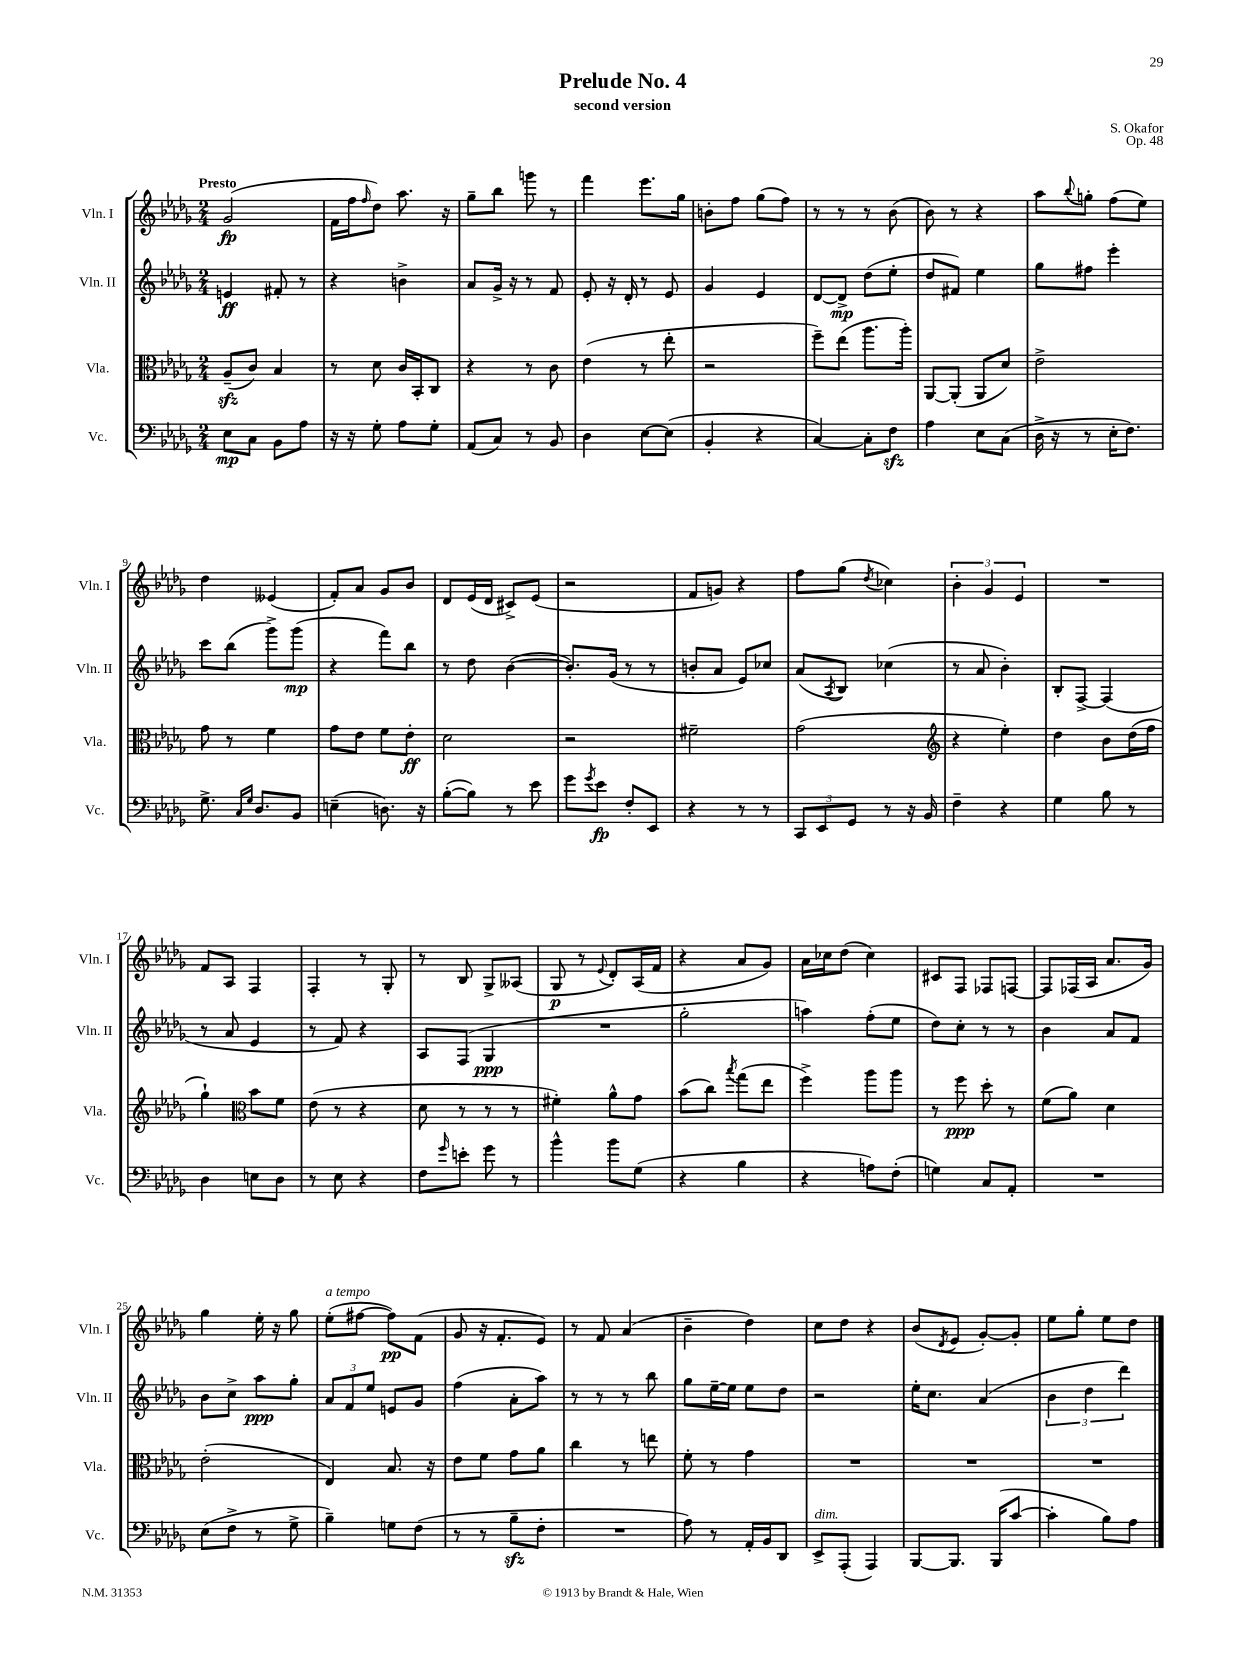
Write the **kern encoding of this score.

**kern	**kern	**kern	**kern
*staff4	*staff3	*staff2	*staff1
*clefF4	*clefC3	*clefG2	*clefG2
*k[b-e-a-d-g-]	*k[b-e-a-d-g-]	*k[b-e-a-d-g-]	*k[b-e-a-d-g-]
*M2/4	*M2/4	*M2/4	*M2/4
8E-	(8A-~	4e	(2g-
8C	8c)	.	.
8BB-	4B-	8f#'	.
8A-	.	8r	.
=	=	=	=
16r	8r	4r	16f
16r	.	.	16ff
.	.	.	16qqff
8G-'	8d-	.	8dd-)
8A-	16c	4b^	8.aa-
.	16BB-'	.	.
8G-'	8C	.	.
.	.	.	16r
=	=	=	=
(8AA-	4r	8a-	8gg-~
8C)	.	16g-^	8bb-
.	.	16r	.
8r	8r	8r	8ggg
8BB-	8c	8f	8r
=	=	=	=
4D-	(4e-	8e-'	4fff
.	.	16r	.
.	.	16d-'	.
[8E-	8r	8r	8.eee-
(8E-]	8ee-'	8e-	.
.	.	.	16gg-
=	=	=	=
4BB-'	2r	4g-	8b'
.	.	.	8ff
4r	.	4e-	(8gg-
.	.	.	8ff)
=	=	=	=
[4C)	8ff~)	[8d-	8r
.	(8ee-	8d-^]	8r
8C']	8.aa-	(8dd-	8r
8F	.	8ee-'	(8b-
.	16aa-')	.	.
=	=	=	=
4A-	[8AA-	8dd-	8b-)
.	(8AA-']	8f#)	8r
8E-	8AA-	4ee-	4r
(8C	8d-)	.	.
=	=	=	=
16D-^	2e-^	8gg-	8aa-
16r	.	.	.
.	.	.	8qqbb-
8r	.	8ff#	8gg'
16E-'	.	4eee-'	(8ff
8.F)	.	.	.
.	.	.	8ee-)
=	=	=	=
8.G-^	8g-	8ccc	4dd-
.	8r	(8bb-	.
16qqC	.	.	.
16qqG-	.	.	.
8.D-	.	.	.
.	4f	8ggg-^)	(4e--
8BB-	.	(8ggg-	.
=	=	=	=
(4E~	8g-	4r	8f')
.	8e-	.	8a-
8.D)	8f	8fff)	8g-
.	8e-'	8bb-	8b-
16r	.	.	.
=	=	=	=
([8B-'	2d-	8r	8d-
8B-])	.	8dd-	(16e-
.	.	.	16d-
8r	.	([4b-	8c#^)
8e-	.	.	(8e-
=	=	=	=
8g-	2r	8.b-'])	2r
8qg-	.	.	.
8e-	.	.	.
.	.	(16g-	.
8F'	.	8r	.
8EE-	.	8r	.
=	=	=	=
4r	2f#~	8b'	8f
.	.	8a-	8g)
8r	.	8e-)	4r
8r	.	8cc-	.
=	=	=	=
12CC	(2g-	(8a-	8ff
12EE-	.	.	.
.	.	8qA-	.
.	.	8B-)	(8gg-
12GG-	.	.	.
.	.	.	8qdd-
8r	.	(4cc-	4cc-)
16r	.	.	.
16BB-	.	.	.
=	=	=	=
*	*clefG2	*	*
4F~	4r	8r	6b-'
.	.	8a-	.
.	.	.	6g-
4r	4ee-')	4b-')	.
.	.	.	6e-
=	=	=	=
4G-	4dd-	8B-'	2r
.	.	[8F^	.
8B-	8b-	(4F]	.
8r	(16dd-	.	.
.	16ff	.	.
=	=	=	=
4D-	4gg-`)	8r	8f
.	.	8a-	8A-
*	*clefC3	*	*
8E	8b-	4e-	4F
8D-	8f	.	.
=	=	=	=
8r	(8e-	8r	4F'
8E-	8r	8f)	.
4r	4r	4r	8r
.	.	.	8G-'
=	=	=	=
8F	8d-	8A-	8r
16qqg-	.	.	.
8e'	8r	(8F	8B-
8g-	8r	4G-	8G-^
8r	8r	.	(8A--
=	=	=	=
4b-^^	4f#')	2r	8G-
.	.	.	8r
.	.	.	8qqe-
8b-	8a-^^	.	8d-')
(8G-	8g-	.	(16A-
.	.	.	16f
=	=	=	=
4r	(8b-	2gg-'	4r
.	8cc)	.	.
.	8qbb-	.	.
4B-	(8gg-	.	8a-
.	8ee-	.	8g-)
=	=	=	=
4r	4ff^)	4aa)	16a-
.	.	.	16cc-
.	.	.	(8dd-
8A)	8aa-	(8ff'	4cc-)
(8F'	8aa-	8ee-	.
=	=	=	=
4G)	8r	8dd-)	8c#
.	8ff	8cc'	8F
8C	8dd-'	8r	8F-
8AA-'	8r	8r	[8F
=	=	=	=
2r	(8f	4b-	8F]
.	8a-)	.	(16F-
.	.	.	16A-
.	4d-	8a-	8.a-
.	.	8f	.
.	.	.	16g-)
=	=	=	=
(8E-	(2e-'	8b-	4gg-
8F^	.	8cc^	.
8r	.	8aa-	16ee-'
.	.	.	16r
8G-^	.	8gg-'	8gg-
=	=	=	=
4B-~)	4E-)	12a-	(8ee-'
.	.	12f	.
.	.	.	[8ff#
.	.	12ee-	.
8G	8.B-	8e	8ff#])
(8F	.	8g-	(8f
.	16r	.	.
=	=	=	=
8r	8e-	(4ff	8g-
8r	8f	.	16r
.	.	.	8.f'
8B-~	8g-	8a-'	.
8F'	8a-	8aa-)	8e-)
=	=	=	=
2r	4cc	8r	8r
.	.	8r	8f
.	8r	8r	(4a-
.	8ee	8bb-	.
=	=	=	=
8A-)	8f'	8gg-	4b-~
8r	8r	[16ee-~	.
.	.	16ee-]	.
16AA-'	4g-	8ee-	4dd-)
16BB-	.	.	.
8DD-	.	8dd-	.
=	=	=	=
8EE-^	2r	2r	8cc
(8AAA-'	.	.	8dd-
4AAA-)	.	.	4r
=	=	=	=
[8BBB-	2r	16ee-'	(8b-
.	.	8.cc	.
.	.	.	8qd-
8.BBB-]	.	.	8e-
.	.	(4a-	[8g-')
(16BBB-	.	.	.
[8c	.	.	8g-']
=	=	=	=
4c']	2r	6b-	8ee-
.	.	.	8gg-'
.	.	6dd-	.
8B-)	.	.	8ee-
.	.	6ddd-)	.
8A-	.	.	8dd-
==	==	==	==
*-	*-	*-	*-
